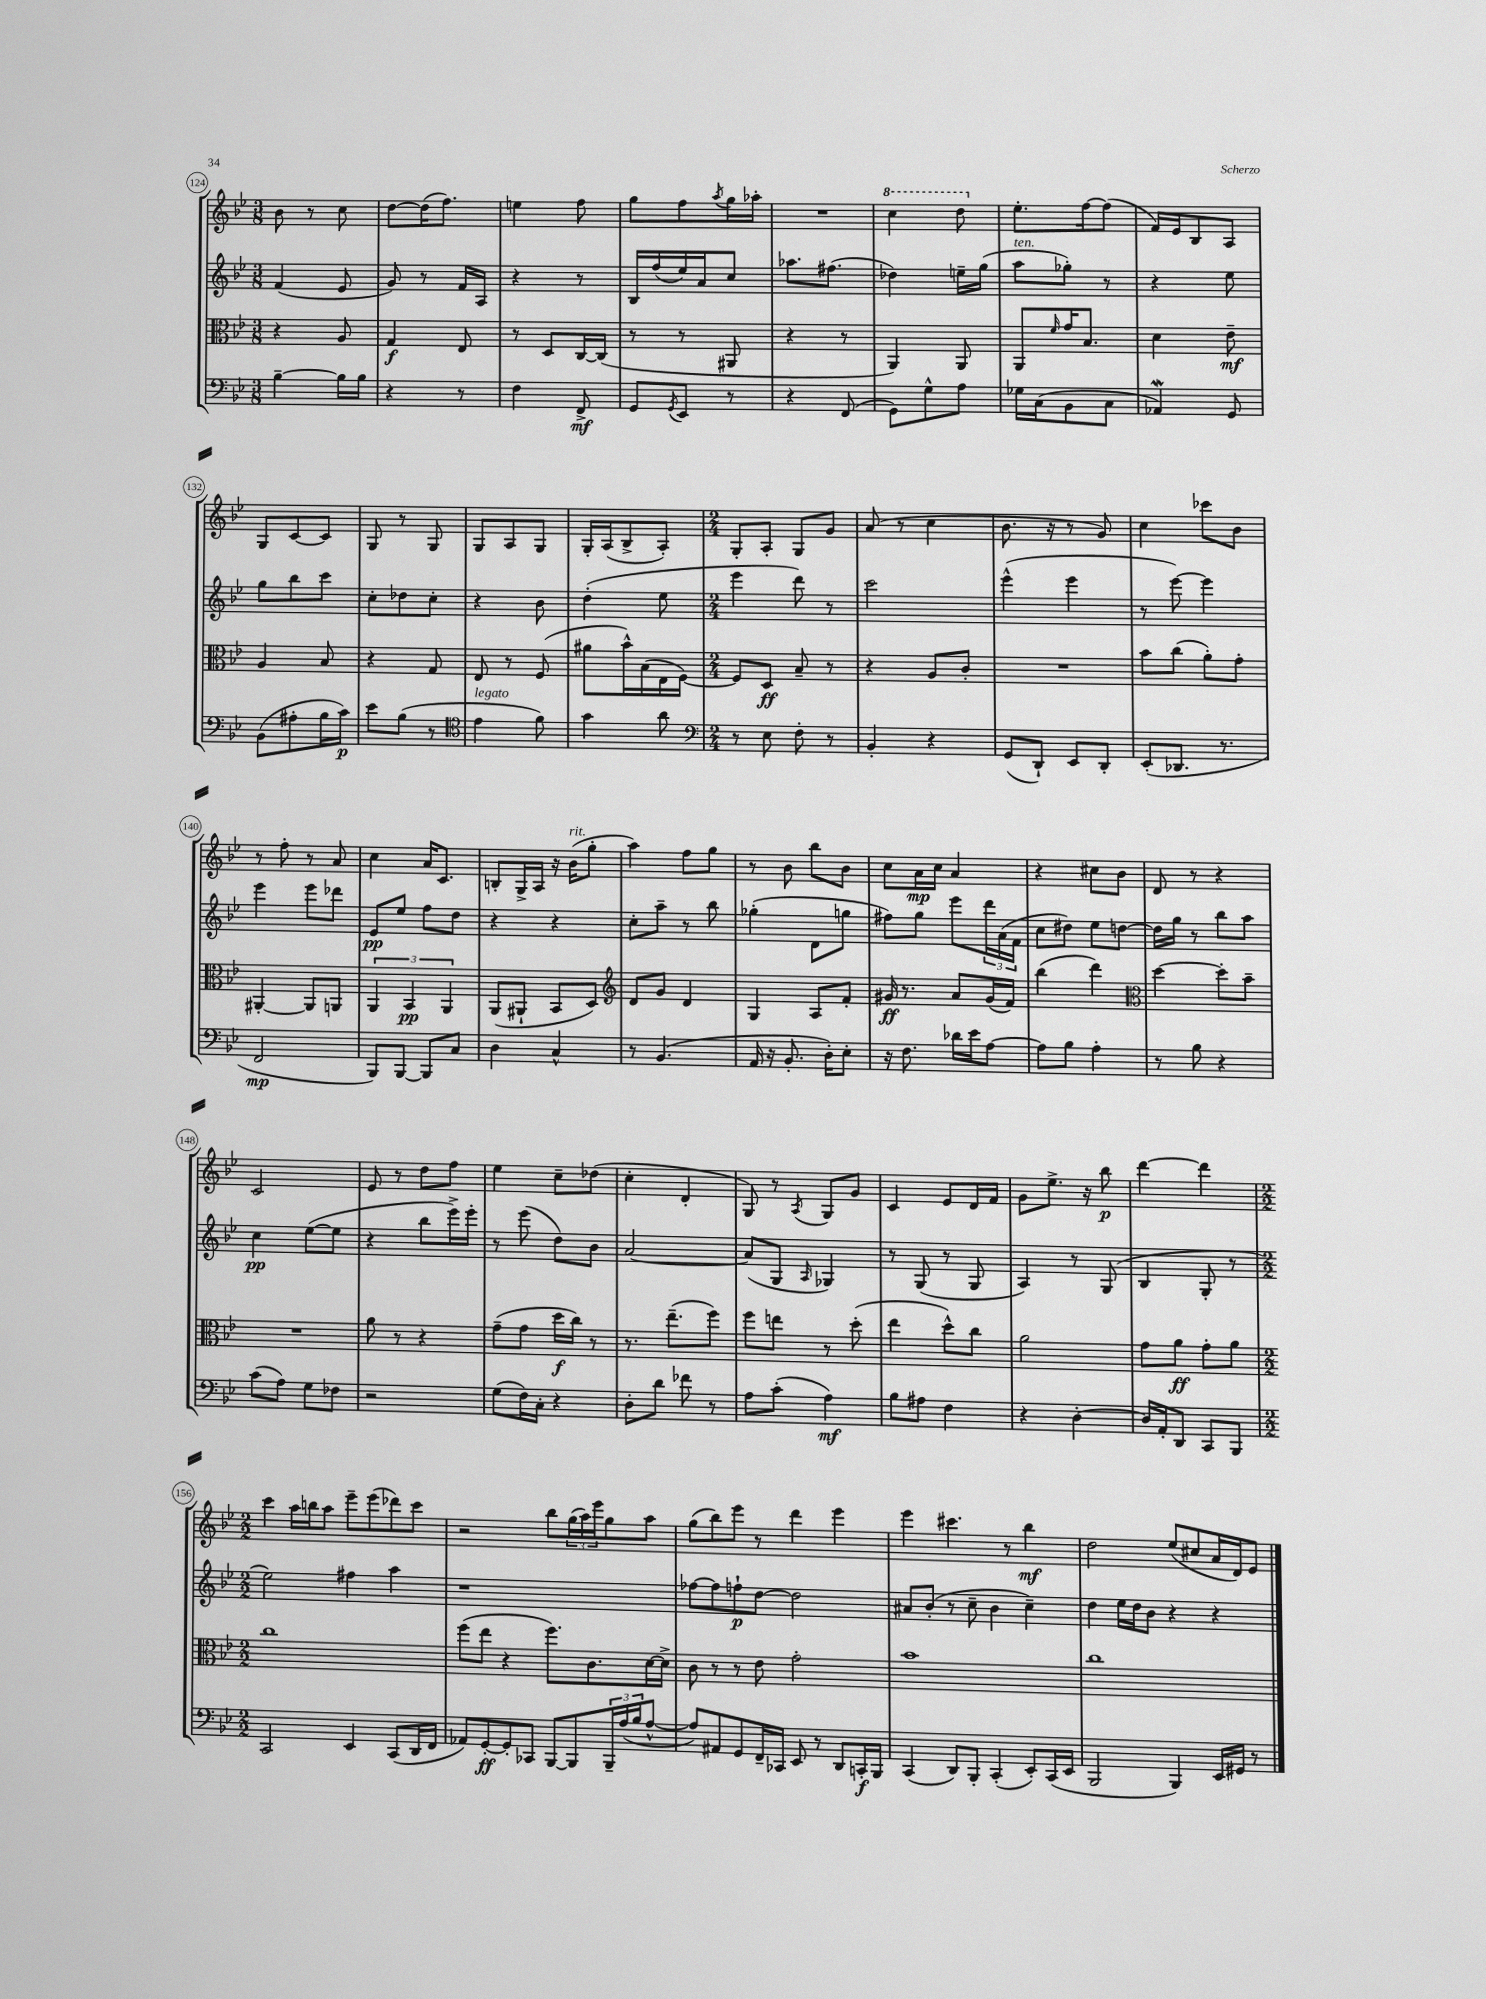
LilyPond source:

<<
\new StaffGroup <<
\new Staff = "s0" {
    \clef treble \key bes \major \numericTimeSignature \time 3/8
    bes'8 r8 c''8 |
    d''8~ d''16( f''8.) |
    e''4 f''8 |
    g''8 f''8 \acciaccatura { a''8 } g''16 aes''16-. |
    R4. |
    \ottava #1 c'''4 d'''8 \ottava #0 |
    ees''8.-. f''16~ f''8( |
    f'16) ees'16 bes8 a8 |
    g8 c'8~ c'8 |
    g8 r8 g8 |
    g8 a8 g8 |
    g16-. a16( bes8-> a8-.) |
    \numericTimeSignature \time 2/4 g8-. a8-. g8 g'8 |
    a'8( r8 c''4 |
    bes'8. r16 r8 g'8) |
    c''4 ces'''8 bes'8 |
    r8 f''8-. r8 a'8 |
    c''4 a'16 c'8. |
    b8-. g16-> a16 r16 bes'16^\markup { \italic "rit." }( g''8-. |
    a''4) f''8 g''8 |
    r8 bes'8 bes''8 bes'8 |
    c''8 a'16\mp c''16 a'4 |
    r4 cis''8 bes'8 |
    d'8 r8 r4 |
    c'2 |
    ees'8 r8 d''8 f''8 |
    ees''4 c''8-- des''8( |
    c''4-. d'4-. |
    g8) r8 \acciaccatura { a8 } g8 g'8 |
    c'4 ees'8 d'16 f'16 |
    g'8 ees''8.-> r16 bes''8\p |
    d'''4~ d'''4 |
    \numericTimeSignature \time 2/2 c'''4 a''16 b''16 a''8 ees'''8-- ees'''8( des'''8) c'''8 |
    r2 bes''8 \tuplet 3/2 { g''16( a''16) ees'''16 } g''8 a''8 |
    g''8( bes''8) ees'''8 r8 d'''4 ees'''4 |
    ees'''4 cis'''4. r8 bes''4\mf |
    d''2 ees''8( cis''8 a'16 d'16) ees'8 \bar "|." |
}
\new Staff = "s1" {
    \clef treble \key bes \major \numericTimeSignature \time 3/8
    f'4( ees'8 |
    g'8) r8 f'16 a16 |
    r4 r8 |
    bes16 f''16( ees''16) a'16 c''8 |
    aes''8. fis''8.( |
    des''4) e''16-- g''16( |
    a''8^\markup { \italic "ten." } ges''8-.) r8 |
    r4 ees''8 |
    g''8 bes''8 c'''8 |
    c''8-. des''8 c''8-. |
    r4 bes'8 |
    d''4-.( ees''8 |
    \numericTimeSignature \time 2/4 ees'''4 d'''8) r8 |
    c'''2 |
    ees'''4-^( ees'''4 |
    r8 ees'''8~) ees'''4 |
    ees'''4 ees'''8 des'''8 |
    ees'8\pp ees''8 f''8 d''8 |
    r4 r4 |
    c''8-. a''8-- r8 bes''8 |
    ges''4-.( d'8 g''8 |
    fis''8) g''8 ees'''8 \tuplet 3/2 { d'''16 a'16( f'16 } |
    c''8 dis''8) ees''8 d''8~ |
    d''16 g''16 r8 bes''8 a''8 |
    c''4\pp ees''8~( ees''8 |
    r4 bes''8 ees'''16->) ees'''16-. |
    r8 ees'''8( d''8) bes'8 |
    a'2~ |
    a'8( g8 \grace { a16 } ges4) |
    r8 g8( r8 g8 |
    a4) r8 g8( |
    bes4 g8-. r8 |
    \numericTimeSignature \time 2/2 ees''2) fis''4 a''4 |
    r1 |
    fes''8~ fes''8 f''8-!\p d''8~ d''2 |
    ais'8 bes'8-.( r8 c''8-- bes'4 c''4--) |
    d''4 ees''16 d''16 bes'8 r4 r4 \bar "|." |
}
\new Staff = "s2" {
    \clef alto \key bes \major \numericTimeSignature \time 3/8
    r4 a8 |
    g4\f ees8 |
    r8 d8 c16~ c16( |
    r8 r8 ais,8 |
    r4 r8 |
    a,4) a,8 |
    a,8 \grace { f'16 } g'16 bes8. |
    d'4 ees'8--\mf |
    a4 bes8 |
    r4 g8 |
    ees8 r8 f8( |
    ais'8 bes'16-^) bes16( ees16 f16~) |
    \numericTimeSignature \time 2/4 f8 d8\ff bes8-- r8 |
    r4 a8 c'8-. |
    R2 |
    bes'8 c''8( a'8-.) g'8-. |
    ais,4~-. ais,8 a,8 |
    \tuplet 3/2 { a,4 bes,4\pp a,4 } |
    a,8( ais,8-! bes,8 d8) |
    \clef treble d'8 g'8 d'4 |
    g4 a8 f'8-. |
    gis'16\ff r8. a'8 gis'16( f'16) |
    bes''4( d'''4) |
    \clef alto d''4~ d''8-. bes'8-- |
    R2 |
    a'8 r8 r4 |
    g'8--( g'8 d''16\f c''16) r8 |
    r8. ees''8.--( f''8) |
    f''8 e''8 r8 d''8-.( |
    ees''4 d''8-^) c''8 |
    a'2 |
    g'8 a'8\ff g'8-. a'8 |
    \numericTimeSignature \time 2/2 c''1 |
    f''8( ees''8 r4 f''8.) c'8. d'16~ d'16-> |
    c'8 r8 r8 ees'8 g'2-. |
    bes'1 |
    c''1 \bar "|." |
}
\new Staff = "s3" {
    \clef bass \key bes \major \numericTimeSignature \time 3/8
    bes4~-- bes16 bes16 |
    r4 r8 |
    f4 f,8->\mf |
    g,8 \acciaccatura { g,8 } ees,8 r8 |
    r4 f,8( |
    g,8) g8-^ a8 |
    ges16 c16( bes,8 c8 |
    aes,4\mordent) g,8 |
    bes,8( ais8-. bes16 c'16\p) |
    ees'8 bes8( r8 |
    \clef tenor ees'4^\markup { \italic "legato" } f'8) |
    g'4 a'8 |
    \numericTimeSignature \time 2/4 \clef bass r8 ees8 f8-. r8 |
    bes,4-. r4 |
    g,8( d,8-!) ees,8 d,8-. |
    ees,8-.( des,8. r8. |
    f,2\mp |
    bes,,8) bes,,8~ bes,,8 c8 |
    d4 c4-^ |
    r8 bes,4.( |
    a,16 r16 bes,8.-. d16-.) ees8-. |
    r16 f8. des'16 ees'16 a8~ |
    a8 bes8 a4-. |
    r8 bes8 r4 |
    c'8( a8) g8 fes8 |
    r2 |
    g8( f16) c16-. r4 |
    d8-. d'8 fes'8 r8 |
    a8 c'8-.( a4\mf) |
    bes8 ais8 f4 |
    r4 d4~-. |
    d16 a,16-. d,8 c,8 bes,,8 |
    \numericTimeSignature \time 2/2 c,2 ees,4 c,8( d,16 f,16 |
    aes,8) g,8~-.\ff g,8-. ces,8 bes,,8~ bes,,8 \tuplet 3/2 { bes,,16-- a16( bes16 } a8~-^ |
    a8) ais,8 g,8 f,16-- ces,16 ees,8 r8 d,8 c,16-.\f bes,,16 |
    c,4( d,8) bes,,8-. c,4-.( ees,8-.) c,16( ees,16 |
    bes,,2 bes,,4) ees,16 gis,16 r8 \bar "|." |
}
>>
>>
\layout { \context { \Score currentBarNumber = #124 \override BarNumber.stencil = #(make-stencil-circler 0.1 0.3 ly:text-interface::print) } }
